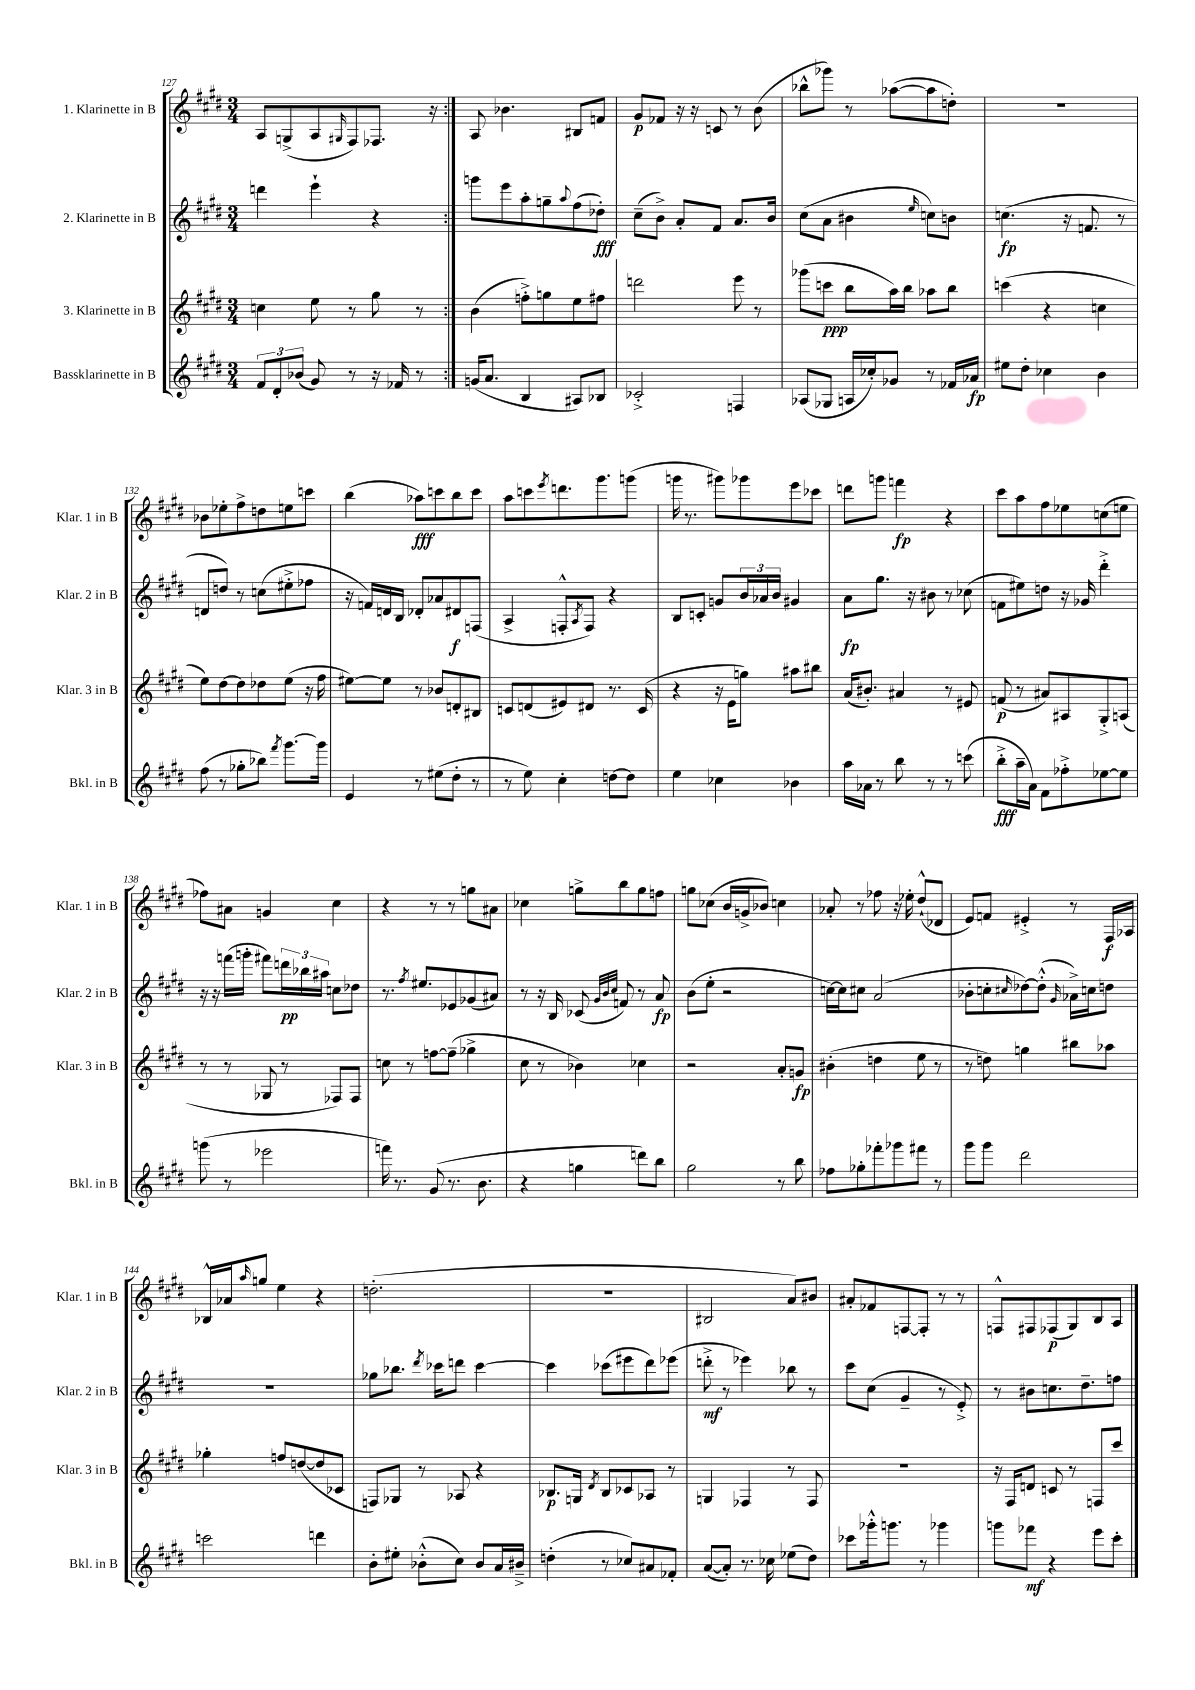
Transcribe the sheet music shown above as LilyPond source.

<<
\new StaffGroup <<
\new Staff = "s0" \with { instrumentName = "1. Klarinette in B" shortInstrumentName = "Klar. 1 in B" } {
    \clef treble \key e \major \numericTimeSignature \time 3/4
    \repeat volta 2 { a8 g8->( a8 \grace { gis16 } fis8) fes8. r16 | }
    a8 bes'4. bis8 f'8 |
    gis'8\p fes'8 r16 r16 c'8 r8 b'8( |
    bes''8-^ ges'''8) r8 aes''8~( aes''8 d''8-.) |
    R2. |
    bes'8 ees''8-. fis''8-> d''8 e''8 c'''8 |
    b''4( aes''8\fff) c'''8 b''8 c'''8 |
    a''8 c'''8 \acciaccatura { e'''8 } d'''8. gis'''8. g'''8( |
    g'''16 r8. gis'''8) ges'''8 e'''8 ces'''8 |
    d'''8 g'''8 f'''4\fp r4 |
    cis'''8 a''8 fis''8 ees''8 c''8( e''8 |
    fes''8) ais'8 g'4 cis''4 |
    r4 r8 r8 g''8 ais'8 |
    ces''4 g''8-> b''8 g''8 f''8 |
    g''8 ces''8( b'16 g'16-> bes'8) c''4 |
    aes'8-. r8 fes''8 r16 ees''16-. dis''8-!-^( des'8 |
    e'8) f'8 eis'4-.-> r8 fis16\f aes16 |
    bes16-^ aes'16 \grace { a''16 } g''8 e''4 r4 |
    d''2.-.( |
    R2. |
    bis2 a'8) bis'8 |
    ais'8-. fes'8 f8~ f8-. r8 r8 |
    f8-^ fis8 fes8\p( gis8) b8 a8 \bar "|." |
}
\new Staff = "s1" \with { instrumentName = "2. Klarinette in B" shortInstrumentName = "Klar. 2 in B" } {
    \clef treble \key e \major \numericTimeSignature \time 3/4
    \repeat volta 2 { d'''4 e'''4-! r4 | }
    g'''8 e'''8 a''8-. g''8-- \appoggiatura { a''8 } fis''8( des''8-.\fff) |
    cis''8--( b'8->) a'8-. fis'8 a'8. b'16 |
    cis''8( a'8 bis'4 \grace { e''16 } c''8) b'8 |
    c''4.\fp( r16 f'8. r8 |
    d'8 d''8) r8 c''8( eis''8-.-> fes''8 |
    r16 f'16) d'16 b16 des'8-. aes'8 dis'8\f f8( |
    a4-> f8-.-^ \acciaccatura { a8 } f8) r4 |
    b8 c'8-. g'8 \tuplet 3/2 { b'16 aes'16 b'16 } gis'4 |
    a'8\fp gis''8. r16 bis'8 r8 ces''8( |
    f'8 eis''8) d''8 r16 ges'16 dis'''4-.-> |
    r16 r16 f'''16( g'''16-. fis'''8) \tuplet 3/2 { d'''16\pp bes''16 ais''16 } c''8 des''8 |
    r8. \acciaccatura { fis''8 } eis''8. ees'8 ges'8( ais'8) |
    r8 r16 b16 ces'8( \grace { gis'32 b'32 cis''32 } f'8) r8 a'8\fp |
    b'8( e''8-. r2 |
    c''16~) c''16 cis''8 a'2( |
    bes'8-. c''8-. \grace { cis''16 } des''8~) des''8-.-^( \grace { gis'16 } aes'16->) c''16 d''8 |
    R2. |
    ges''8 bes''8. \acciaccatura { dis'''8 } ces'''16 d'''8 ces'''4~ |
    ces'''4 ces'''8( eis'''8 dis'''8) ees'''8( |
    d'''8-.->\mf r8 ees'''4) bes''8 r8 |
    cis'''8 cis''8( gis'4-- r8 e'8-.->) |
    r8 bis'8 c''8. dis''8.-- f''8 \bar "|." |
}
\new Staff = "s2" \with { instrumentName = "3. Klarinette in B" shortInstrumentName = "Klar. 3 in B" } {
    \clef treble \key e \major \numericTimeSignature \time 3/4
    \repeat volta 2 { c''4 e''8 r8 gis''8 r8 | }
    b'4( f''8-.->) g''8 e''8 fis''8 |
    d'''2 e'''8 r8 |
    ges'''8( c'''8\ppp b''8 a''16) b''16 aes''8 b''8 |
    c'''4( r4 c''4 |
    e''8) dis''8~ dis''8 des''8 e''8( r16 fis''16 |
    eis''8~) eis''8 r8 bes'8 d'8-. bis8 |
    c'8 d'8( eis'8) dis'8 r8. c'16( |
    r4 r16 e'16 g''8) ais''8 bis''8 |
    a'16( bis'8.-.) ais'4 r8 eis'8 |
    f'8\p( r8 ais'8) ais8 gis8-.-> a8( |
    r8 r8 ges8 r8 fes8) fes8 |
    c''8 r8 f''8~ f''8--( ges''4-> |
    cis''8 r8 bes'4) ces''4 |
    r2 a'8-. g'8\fp |
    bis'4-.( d''4 e''8 r8 |
    r8 d''8) g''4 bis''8 aes''8 |
    ges''4-. f''8 d''8~( d''8 ces'8 |
    f8) ges8 r8 aes8 r4 |
    bes8.\p g16 \acciaccatura { dis'8 } bes8 ces'8 aes8 r8 |
    g4 fes4 r8 fes8 |
    R2. |
    r16 fis16 d'8 c'8 r8 f8 cis'''8 \bar "|." |
}
\new Staff = "s3" \with { instrumentName = "Bassklarinette in B" shortInstrumentName = "Bkl. in B" } {
    \clef treble \key e \major \numericTimeSignature \time 3/4
    \repeat volta 2 { \tuplet 3/2 { fis'8 dis'8-. bes'8( } gis'8) r8 r16 fes'16 r8 | }
    g'16( a'8. b4 ais8) bes8 |
    ces'2-.-> f4 |
    aes8( ges8 a16 ces''16-.) ges'8 r8 fes'16 aes'16\fp |
    eis''8 dis''8-. ces''4 b'4 |
    fis''8( r8 ges''8-. bes''8) \acciaccatura { fis'''8 } gis'''8.~ gis'''16 |
    e'4 r8 eis''8( dis''8-. r8 |
    r8 e''8) cis''4-. d''8~ d''8 |
    e''4 ces''4 bes'4 |
    a''16 aes'16 r8 b''8 r8 r8 c'''8( |
    b''8-.->\fff a''16-- a'16) fis'8 fes''8-.-> ees''8~ ees''8 |
    g'''8( r8 ees'''2 |
    f'''16) r8. gis'8( r8. b'8. |
    r4 g''4 d'''8) b''8 |
    gis''2 r8 b''8 |
    fes''8 ges''8-. fes'''8-. ges'''8 fis'''8 r8 |
    gis'''8 gis'''8 dis'''2 |
    c'''2 d'''4 |
    b'8-. eis''8-. bes'8-.-^( cis''8) bes'8 a'16 bis'16---> |
    d''4-.( r8 ces''8) ais'8 fes'8-. |
    a'8~( a'8-.) r8. ces''16 ees''8( dis''8) |
    ces'''8 ges'''16-.-^ g'''8. r8 ges'''4 |
    g'''8 fes'''8\mf r4 e'''8 cis'''8-. \bar "|." |
}
>>
>>
\layout { \context { \Score currentBarNumber = #127 } }
